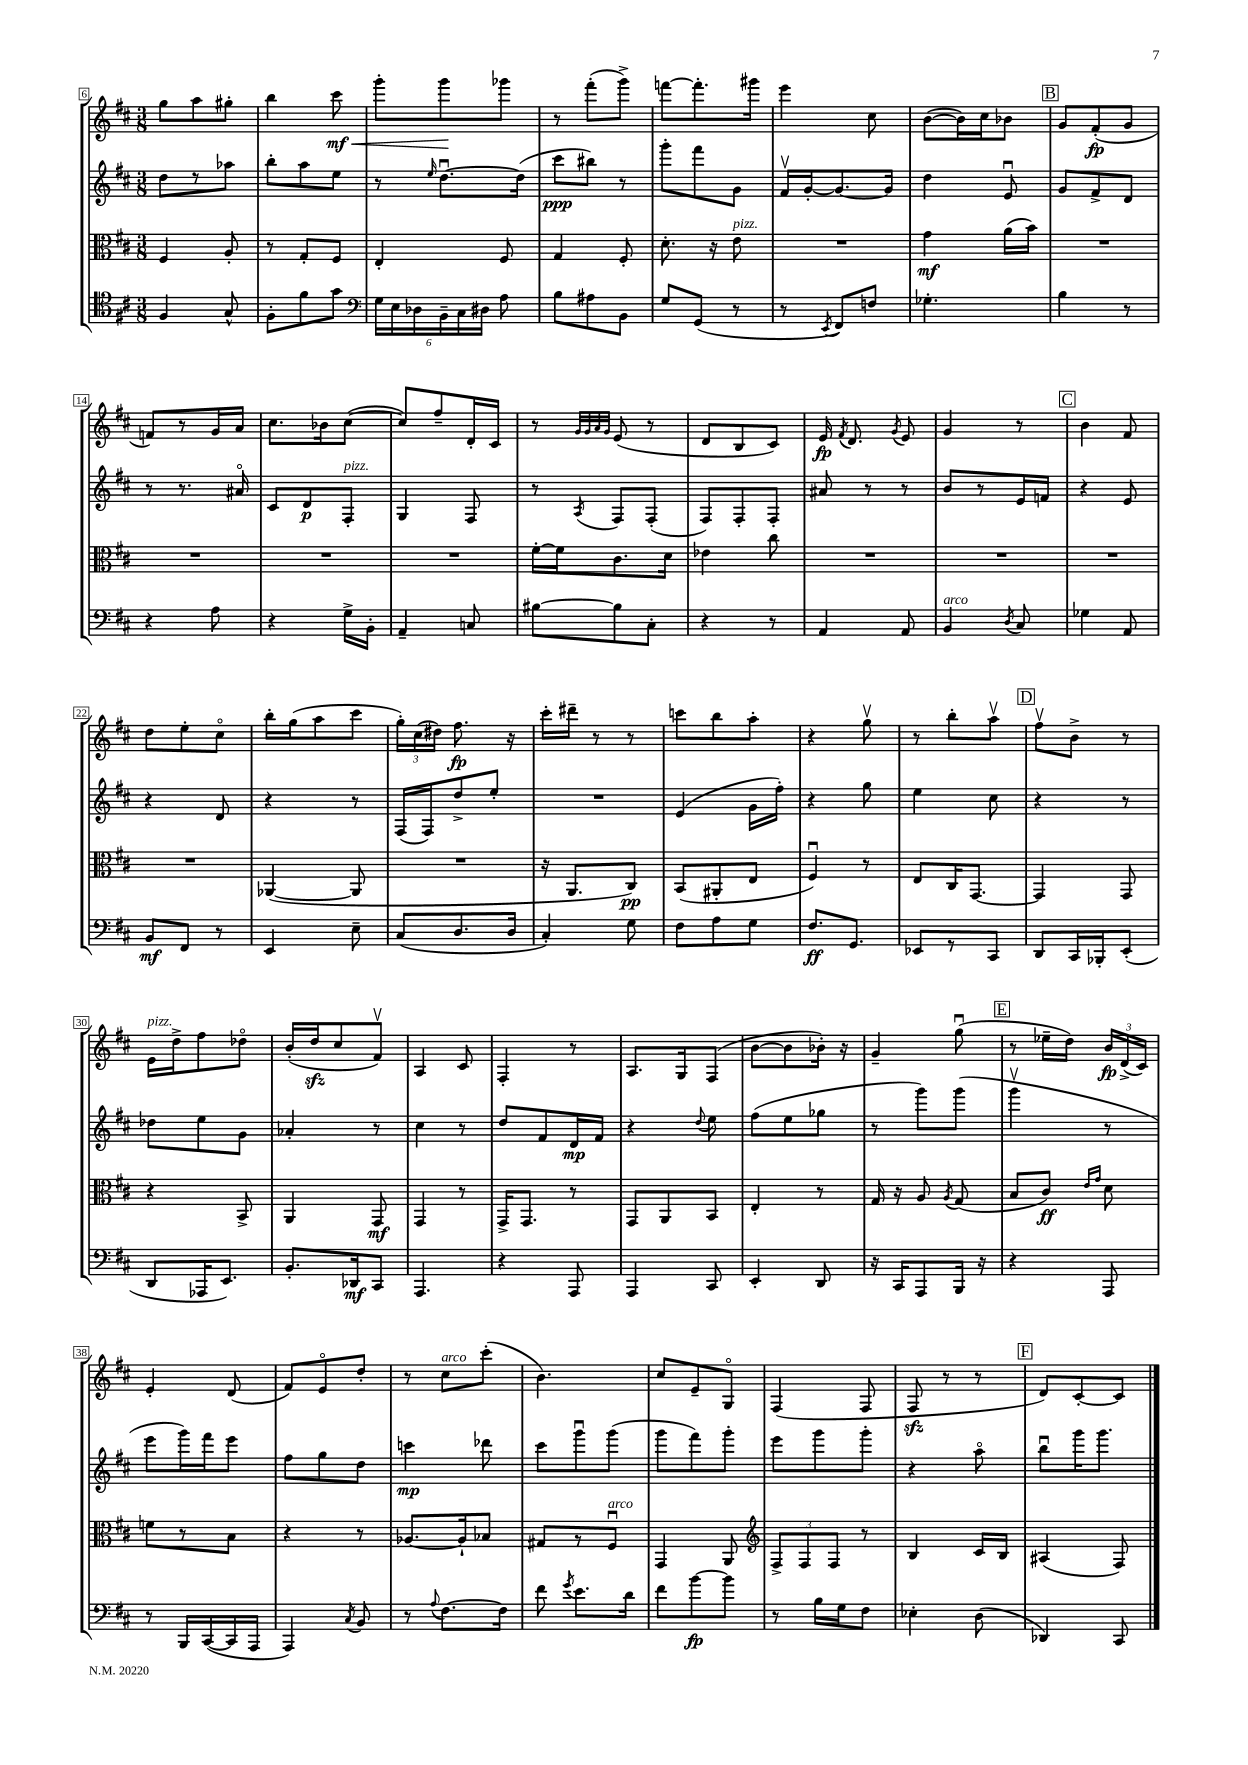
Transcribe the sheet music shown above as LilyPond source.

<<
\new StaffGroup <<
\new Staff = "s0" {
    \clef treble \key d \major \numericTimeSignature \time 3/8
    \autoBeamOff g''8[ a''8 gis''8]-. |
    b''4 cis'''8\mf\< |
    g'''8[-. g'''8\! ges'''8] |
    r8 fis'''8[-.( g'''8]->) |
    f'''8[~ f'''8.-. gis'''16] |
    e'''4 cis''8 |
    b'8[~( b'16) cis''16 bes'8] |
    \mark \markup { \box "B" } g'8[ fis'8-.\fp( g'8] |
    f'8[) r8 g'16 a'16] |
    cis''8.[ bes'16 cis''8]~( |
    cis''8[) fis''8-- d'16-. cis'16] |
    r8 \grace { g'32[ g'32 a'32 g'32] } e'8( r8 |
    d'8[ b8 cis'8]) |
    e'16\fp \acciaccatura { fis'8 } d'8. \acciaccatura { g'8 } e'8 |
    g'4 r8 |
    \mark \markup { \box "C" } b'4 fis'8 |
    d''8[ e''8-. cis''8]\flageolet |
    b''16[-. g''16( a''8 cis'''8] |
    \tuplet 3/2 { g''16[-.) cis''16( dis''16]) } fis''8.\fp r16 |
    cis'''16[-. dis'''16]-- r8 r8 |
    c'''8[ b''8 a''8]-. |
    r4 g''8\upbow |
    r8 b''8[-. a''8]\upbow |
    \mark \markup { \box "D" } fis''8[\upbow b'8]-> r8 |
    e'16[^\markup { \italic "pizz." } d''16-> fis''8 des''8]\flageolet |
    b'16[-.( d''16\sfz cis''8 fis'8]\upbow) |
    a4 cis'8 |
    fis4-. r8 |
    a8.[ g16 fis8]( |
    b'8[~ b'8 bes'16]-.) r16 |
    g'4-- g''8\downbow( |
    \mark \markup { \box "E" } r8 ees''16[-- d''16]) \tuplet 3/2 { b'16[\fp d'16->( cis'16]) } |
    e'4-. d'8( |
    fis'8[) e'8\flageolet d''8]-. |
    r8 cis''8[^\markup { \italic "arco" } cis'''8]-.( |
    b'4.) |
    cis''8[ e'8-- g8]\flageolet |
    fis4( fis8 |
    fis8\sfz r8 r8 |
    \mark \markup { \box "F" } d'8[) cis'8~-. cis'8] \bar "|." |
}
\new Staff = "s1" {
    \clef treble \key d \major \numericTimeSignature \time 3/8
    \autoBeamOff d''8[ r8 aes''8] |
    b''8[-. a''8 e''8] |
    r8 \grace { e''16 } d''8.[~\downbow d''16]( |
    cis'''8[\ppp bis''8]) r8 |
    g'''8[-. fis'''8 g'8] |
    fis'16[\upbow g'16~-. g'8.~ g'16] |
    d''4 e'8\downbow |
    \mark \markup { \box "B" } g'8[ fis'8-> d'8] |
    r8 r8. ais'16\flageolet |
    cis'8[ d'8\p fis8]-.^\markup { \italic "pizz." } |
    g4 fis8 |
    r8 \acciaccatura { a8 } fis8[ fis8]-.( |
    fis8[) fis8-. fis8]-. |
    ais'8 r8 r8 |
    b'8[ r8 e'16 f'16] |
    \mark \markup { \box "C" } r4 e'8 |
    r4 d'8 |
    r4 r8 |
    fis16[( fis16) d''8-> e''8]-. |
    R4. |
    e'4( g'16[ fis''16]-.) |
    r4 g''8 |
    e''4 cis''8 |
    \mark \markup { \box "D" } r4 r8 |
    des''8[ e''8 g'8] |
    aes'4-. r8 |
    cis''4 r8 |
    d''8[ fis'8 d'16\mp fis'16] |
    r4 \appoggiatura { d''8 } e''8 |
    fis''8[( e''8 ges''8] |
    r8 g'''8[) g'''8]( |
    \mark \markup { \box "E" } g'''4\upbow r8 |
    e'''8[ g'''16) fis'''16 e'''8] |
    fis''8[ g''8 d''8] |
    c'''4\mp des'''8 |
    cis'''8[ g'''8\downbow g'''8]( |
    g'''8[ fis'''8) g'''8]-. |
    e'''8[ g'''8 g'''8]-. |
    r4 a''8\flageolet |
    \mark \markup { \box "F" } b''8[\downbow g'''16 g'''8.] \bar "|." |
}
\new Staff = "s2" {
    \clef alto \key d \major \numericTimeSignature \time 3/8
    \autoBeamOff fis4 a8-. |
    r8 g8[-. fis8] |
    e4-. fis8 |
    g4 fis8-. |
    d'8.-. r16 e'8^\markup { \italic "pizz." } |
    R4. |
    g'4\mf a'16[( b'16]) |
    \mark \markup { \box "B" } R4. |
    R4. |
    R4. |
    R4. |
    fis'16[~-. fis'16 cis'8. d'16] |
    ees'4 cis''8 |
    R4. |
    R4. |
    \mark \markup { \box "C" } R4. |
    R4. |
    aes,4~( aes,8 |
    R4. |
    r16 a,8.[ cis8]\pp) |
    b,8[( ais,8-. e8] |
    fis4\downbow) r8 |
    e8[ cis16 g,8.]~ |
    \mark \markup { \box "D" } g,4 g,8 |
    r4 b,8-> |
    a,4 g,8\mf |
    g,4 r8 |
    g,16[-> g,8.] r8 |
    g,8[ a,8 b,8] |
    e4-. r8 |
    g16 r16 a8 \acciaccatura { a8 } g8( |
    \mark \markup { \box "E" } b8[ cis'8]\ff) \grace { e'16[ g'16] } d'8 |
    f'8[ r8 b8] |
    r4 r8 |
    aes8.[~ aes16-! bes8] |
    gis8[ r8 fis8]\downbow^\markup { \italic "arco" } |
    g,4 a,8 |
    \clef treble \tuplet 3/2 { fis8[-> fis8 fis8] } r8 |
    b4 cis'16[ b16] |
    \mark \markup { \box "F" } ais4( fis8) \bar "|." |
}
\new Staff = "s3" {
    \clef tenor \key d \major \numericTimeSignature \time 3/8
    \autoBeamOff fis4 g8-^ |
    fis8[-. fis'8 g'8] |
    \clef bass \tuplet 6/4 { g16[ e16 des16 b,16-- cis16 dis16] } a8 |
    b8[ ais8 b,8] |
    g8[ g,8]( r8 |
    r8 \acciaccatura { e,8 } fis,8[) f8] |
    ges4.-. |
    \mark \markup { \box "B" } b4 r8 |
    r4 a8 |
    r4 g16[-> b,16]-. |
    a,4-- c8 |
    bis8[~ bis8 cis8]-. |
    r4 r8 |
    a,4 a,8 |
    b,4^\markup { \italic "arco" } \acciaccatura { d8 } cis8 |
    \mark \markup { \box "C" } ges4 a,8 |
    b,8[\mf fis,8] r8 |
    e,4 e8-- |
    cis8[( d8. d16] |
    cis4-.) g8 |
    fis8[ a8 g8] |
    fis8.[\ff g,8.] |
    ees,8[ r8 cis,8] |
    \mark \markup { \box "D" } d,8[ cis,16 bes,,16-. e,8]-.( |
    d,8[ aes,,16 e,8.]) |
    b,8.[-. des,16\mf cis,8] |
    a,,4. |
    r4 a,,8 |
    a,,4 cis,8 |
    e,4-. d,8 |
    r16 cis,16[ a,,8 b,,16] r16 |
    \mark \markup { \box "E" } r4 a,,8 |
    r8 b,,16[ cis,16~( cis,16 a,,16] |
    a,,4) \acciaccatura { cis8 } b,8 |
    r8 \appoggiatura { a8 } fis8.[~ fis16] |
    fis'8 \acciaccatura { g'8 } e'8.[ d'16] |
    fis'8[ b'8~\fp b'8] |
    r8 b16[ g16 fis8] |
    ees4-. d8( |
    \mark \markup { \box "F" } des,4) cis,8 \bar "|." |
}
>>
>>
\layout { \context { \Score currentBarNumber = #6 \override BarNumber.stencil = #(make-stencil-boxer 0.1 0.3 ly:text-interface::print) } }
